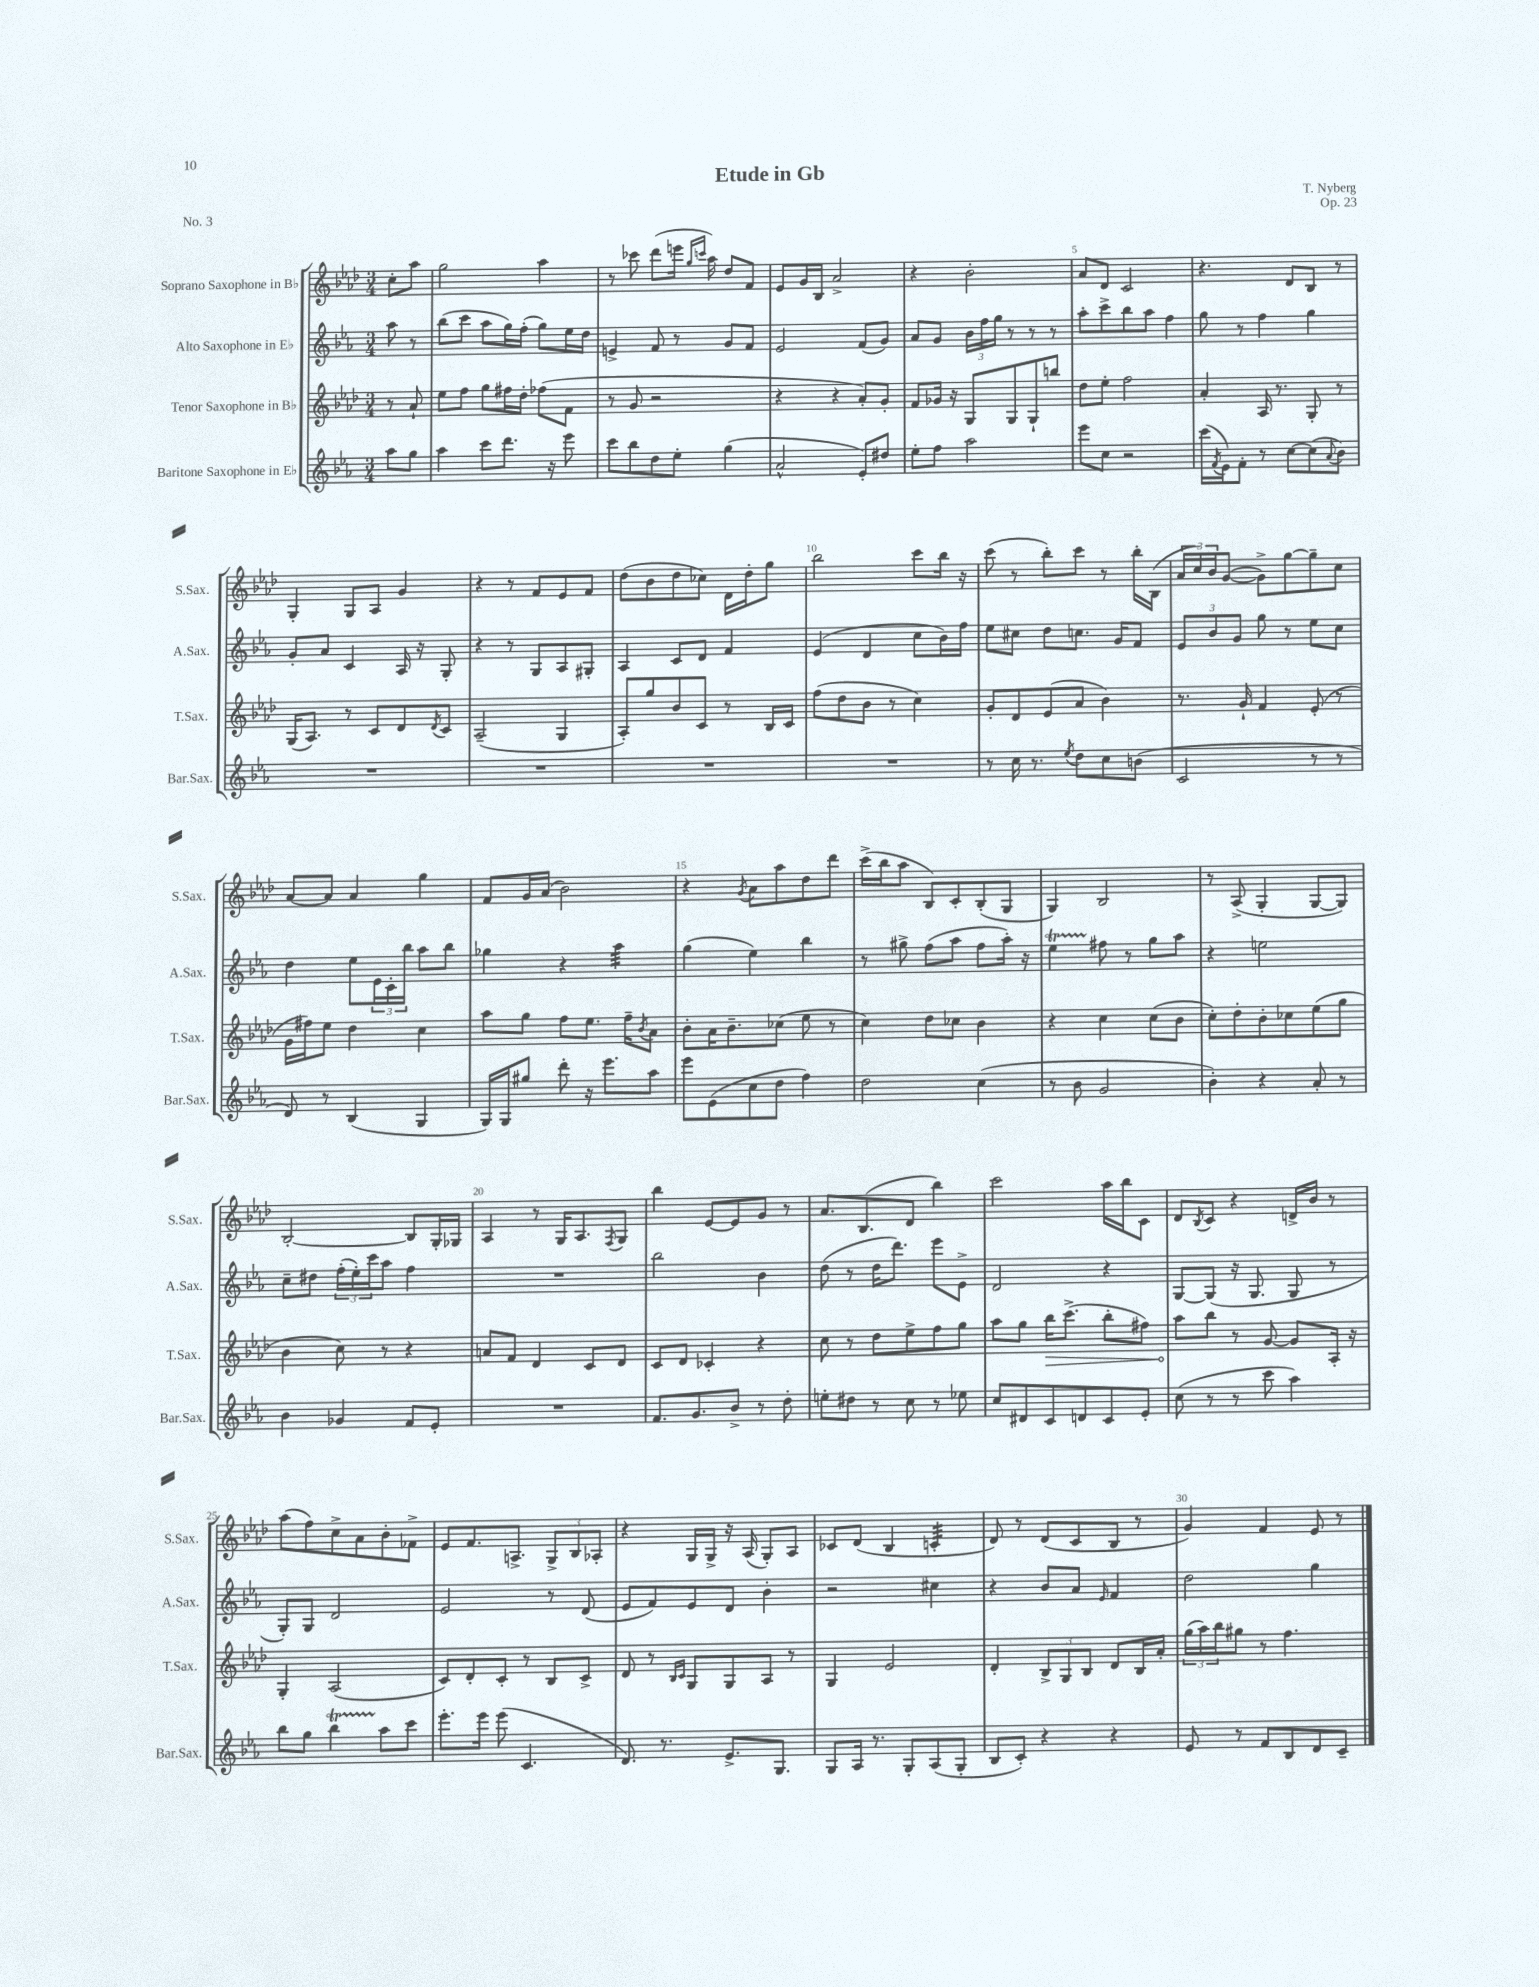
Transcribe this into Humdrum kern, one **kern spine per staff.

**kern	**kern	**kern	**kern
*staff4	*staff3	*staff2	*staff1
*clefG2	*clefG2	*clefG2	*clefG2
*k[b-e-a-]	*k[b-e-a-d-]	*k[b-e-a-]	*k[b-e-a-d-]
*M3/4	*M3/4	*M3/4	*M3/4
8aa-\L	8r	8aa-\	8cc'\L
8gg\J	8a-`/	8r	8aa-\J
=	=	=	=
4aa-\	8ee-\L	(8bb-\L	2gg\
.	8ff\J	8ccc\J	.
8ccc\L	8gg\L	8aa-\L	.
8.ddd\J	16ff#\L	16gg\L)	.
.	16dd-'\JJ	(16ff'\JJ	.
.	(8ff-\L	8gg\L)	4aa-\
16r	.	.	.
8eee-\	8f\J	16ee-\L	.
.	.	16dd\JJ	.
=	=	=	=
8ccc\L	8r	4e^/	8r
8bb-\	8g/	.	8ccc-\
8dd\	2r	8f/	(8ddd-\L
8ee-'\J	.	8r	16eee\Jk
.	.	.	16qqgg/LL
.	.	.	16qqccc/JJ
.	.	.	16aa-\)
(4gg\	.	8g/L	8dd-/L
.	.	8f/J	8f/J
=	=	=	=
2a-^^/	4r	2e-/	8e-/L
.	.	.	16g/L
.	.	.	16B-/JJ
.	4r	.	2a-^/
8e-'/L)	8a-'/L)	(8f/L	.
8dd#/J	8g'/J	8g/J)	.
=	=	=	=
8ee-'\L	8f/L	8a-/L	4r
8ff\J	16g-/Jk	8g/J	.
.	16r	.	.
2aa-\	8G/L	24b-\LL	2b-'\
.	.	24ff\	.
.	.	24gg\JJ	.
.	8G/	8r	.
.	8G`/	8r	.
.	8bb/J	8r	.
=	=	=	=
8eee-\L	8dd-\L	8aa-'\L	8a-/L
8cc\J	8ee-'\J	8ccc^\	8d-/J
2r	2ff\	8bb-\	2c/
.	.	8aa-\J	.
.	.	4ff\	.
=	=	=	=
(16ccc\LL	4a-'/	8gg\	4.r
8qf/	.	.	.
16e-\J)	.	.	.
8f'\J	.	8r	.
8r	16A-/	4ff\	.
.	8.r	.	.
[8cc\L	.	.	8d-/L
(8cc\]	8G'/	4gg\	8B-/J
8qqa-/	.	.	.
8b-\J)	8r	.	8r
=	=	=	=
2.r	(16G/LK	8g'/L	4G'/
.	8.A-/J)	.	.
.	.	8a-/J	.
.	8r	4c/	8G/L
.	8c/L	.	8A-/J
.	8d-/	16A-/	4g/
.	.	16r	.
.	8qd-/	.	.
.	8c/J	8G'/	.
=	=	=	=
2.r	(2A-~/	4r	4r
.	.	8r	8r
.	.	8G/L	8f/L
.	4G/	8A-/	8e-/
.	.	8G#'/J	8f/J
=	=	=	=
2.r	8A-'/L)	4A-/	(8dd-\L
.	8gg/	.	8b-\
.	8b-/	8c/L	8dd-\
.	8c/J	8d/J	8cc-\J)
.	8r	4f/	16d-\LL
.	.	.	16dd-'\J
.	16B-/LL	.	8gg\J
.	16c/JJ	.	.
=	=	=	=
2.r	(8ff\L	(4e-/	2bb-\
.	8dd-\	.	.
.	8b-\J	4d/	.
.	8r	.	.
.	4cc\)	8cc\L	8ccc\L
.	.	16b-\L)	16bb-\Jk
.	.	16ff\JJ	16r
=	=	=	=
8r	8g'/L	8ee-\L	(8ccc\
16cc\	8d-/	8cc#\J	8r
8.r	.	.	.
.	(8e-/	8dd\L	8bb-'\L)
8qee-/	.	.	.
8dd\L	8a-/J	8.cc\J	8ccc\J
8cc\	4b-\)	.	8r
.	.	16g/LK	.
(8b\J	.	8f/J	16bb-'\LL
.	.	.	(16B-\JJ
=	=	=	=
2c/	8.r	12e-/L	24a-/LL
.	.	.	24cc/)
.	.	12b-/	24b-/J
.	.	.	([8g/J
.	.	12g/J	.
.	16g`/	.	.
.	4f/	8gg\	8g^\]L)
.	.	8r	[8gg\
8r	(8e-'/	8ee-\L	8gg~\]
8r	8r	8cc\J	8cc\J
=	=	=	=
8d/)	16g\LL	4dd\	[8a-/L
.	16ff#\J)	.	.
8r	8ee-\J	.	8a-/]J
(4B-/	4dd-\	8ee-\L	4a-/
.	.	24e-\L	.
.	.	24c'\	.
.	.	24bb-\JJ	.
4G/	4cc\	8aa-\L	4gg\
.	.	8bb-\J	.
=	=	=	=
16G/LL)	8aa-\L	4gg-\	8f/L
16G/J	.	.	.
8gg#/J	8gg\J	.	16g/L
.	.	.	(16a-/JJ
8ddd'\	8ff\L	4r	2b-\)
16r	8.ee-\J	.	.
8.eee-\L	.	.	.
.	.	4aa-\	.
.	16ff~\LK	.	.
.	8qb-/	.	.
8aa-\J	8a-\J	.	.
=	=	=	=
8eee-\L	8b-'\L	(4gg\	4r
(8e-\	16a-\K	.	.
.	8.b-~\	.	.
.	.	.	8qg/
8cc\	.	4ee-\)	8a-\L
8dd\J	(8cc-\J	.	8aa-\
4ff\)	8ee-\	4bb-\	8dd-\
.	8r	.	8ddd-\J
=	=	=	=
2dd\	4cc\)	8r	(16ccc^\LL
.	.	.	16bb-\J
.	.	8gg#^\	8aa-\J
.	8dd-\L	(8ff\L	8B-/L)
.	8cc-\J	8aa-\J	8c'/
(4cc\	4b-\	8ff\L	(8B-'/
.	.	16aa-'\Jk)	8G/J
.	.	16r	.
=	=	=	=
8r	4r	4ee-\	4G/)
8b-\	.	.	.
2g/	4cc\	8ff#\	2B-/
.	.	8r	.
.	(8cc\L	8gg\L	.
.	8b-\J	8aa-\J	.
=	=	=	=
4b-'\)	8cc'\L)	4r	8r
.	8dd-'\	.	(8A-^/
4r	8b-'\	2ee\	4G'/
.	8cc-\	.	.
8a-'/	(8ee-\	.	[8G/L
8r	8gg\J	.	8G/]J)
=	=	=	=
4b-\	4b-\	8cc~\L	[2B-'/
.	.	8dd#\J	.
4g-/	8cc\)	(24ff'\LL	.
.	.	24ee-'\)	.
.	.	24ccc\J	.
.	8r	8aa-\J	.
8f/L	4r	4ff\	8B-/]L
8e-'/J	.	.	16G'/L
.	.	.	16G-/JJ
=	=	=	=
2.r	8a/L	2.r	4A-/
.	8f/J	.	.
.	4d-/	.	8r
.	.	.	16G/LK
.	.	.	8.A-/
.	8c/L	.	.
.	.	.	8qF/
.	8d-/J	.	8G/J
=	=	=	=
8.f/L	8c/L	2bb-\	4bb-\
.	8d-/J	.	.
8.g/	.	.	.
.	4c-'/	.	[8e-/L
8b-^/J	.	.	8e-/]
8r	4r	4b-\	8g/J
8dd'\	.	.	8r
=	=	=	=
8ee'\L	8cc\	(8dd\	8.a-/L
8dd#\J	8r	8r	.
.	.	.	(8.B-/
8r	8dd-\L	16dd\LK	.
.	.	8.ddd\J)	.
8cc\	8ee-^\	.	8d-/J
8r	8ff\	8eee-\L	4bb-\)
8ee-\	8gg\J	8e-^\J	.
=	=	=	=
8cc/L	8aa-\L	2d/	2ccc\
8d#/	8gg\J	.	.
8c/	16bb-\LK	.	.
.	(8.ccc^\J	.	.
8d/	.	.	.
8c/	8bb-'\L	4r	16aa-\LL
.	.	.	16bb-\J
8e-'/J	8ff#\J)	.	8c\J
=	=	=	=
(8cc\	8aa-\L	[8G/L	8d-/L
.	.	.	8qB-/
8r	8bb-\J	(8G/]J	8c/J
8r	8r	16r	4r
.	.	8.G/	.
8ccc\	[8g/	.	.
4aa-\)	8g/]L	8G/	16d^/LL
.	.	.	16b-/JJ
.	16A-'/Jk	8r	8r
.	16r	.	.
=	=	=	=
8bb-\L	4G'/	8G'/L)	(8aa-\L
8gg\J	.	8G/J	8ff\)
4bb-\	(2A-/	2d/	8cc^\
.	.	.	8a-\
8aa-\L	.	.	8b-'\
8ccc\J	.	.	8f-^\J
=	=	=	=
8.eee-'\L	8c/L)	2e-/	8e-/L
.	8d-'/	.	8.f/
16eee-\Jk	.	.	.
(8eee-\	8c'/J	.	.
.	.	.	8.A^/J
4.c/	8r	.	.
.	8B-/L	8r	12G^/L
.	.	.	12B-/
.	8c^/J	(8d/	.
.	.	.	12A-'/J
=	=	=	=
8.d/)	8d-/	8e-/L	4r
.	8r	8f/)	.
8.r	.	.	.
.	16qqB-/LL	.	.
.	16qqc/JJ	.	.
.	8G/L	8e-/	16G/LL
.	.	.	16G^/JJ
8.e-^/L	8G/	8d/J	16r
.	.	.	(16A-/
.	8A-/J	4b-'\	8G'/L)
8.G/J	.	.	.
.	8r	.	8A-/J
=	=	=	=
8G/L	4G/	2r	8c-/L
16A-/Jk	.	.	(8d-/J
8.r	.	.	.
.	2e-/	.	4B-/
8G'/L	.	.	.
(8A-/	.	4cc#\	4c'/
8G'/J	.	.	.
=	=	=	=
8B-/L	4d-'/	4r	8d-/)
8c'/J)	.	.	8r
4r	12B-^/L	8b-/L	(8d-/L
.	12G/	.	.
.	.	8a-/J	8c/
.	12B-/J	.	.
.	.	16qqe-/	.
4r	8d-/L	4f/	8B-/J
.	16B-/L	.	8r
.	16a-'/JJ	.	.
=	=	=	=
8e-/	(24gg\LL	2dd\	4g/)
.	24aa-\)	.	.
.	24bb-\J	.	.
8r	8gg#\J	.	.
8f/L	8r	.	4f/
8B-/	4.ff\	.	.
8d/	.	4gg\	8e-/
8c~/J	.	.	8r
==	==	==	==
*-	*-	*-	*-
